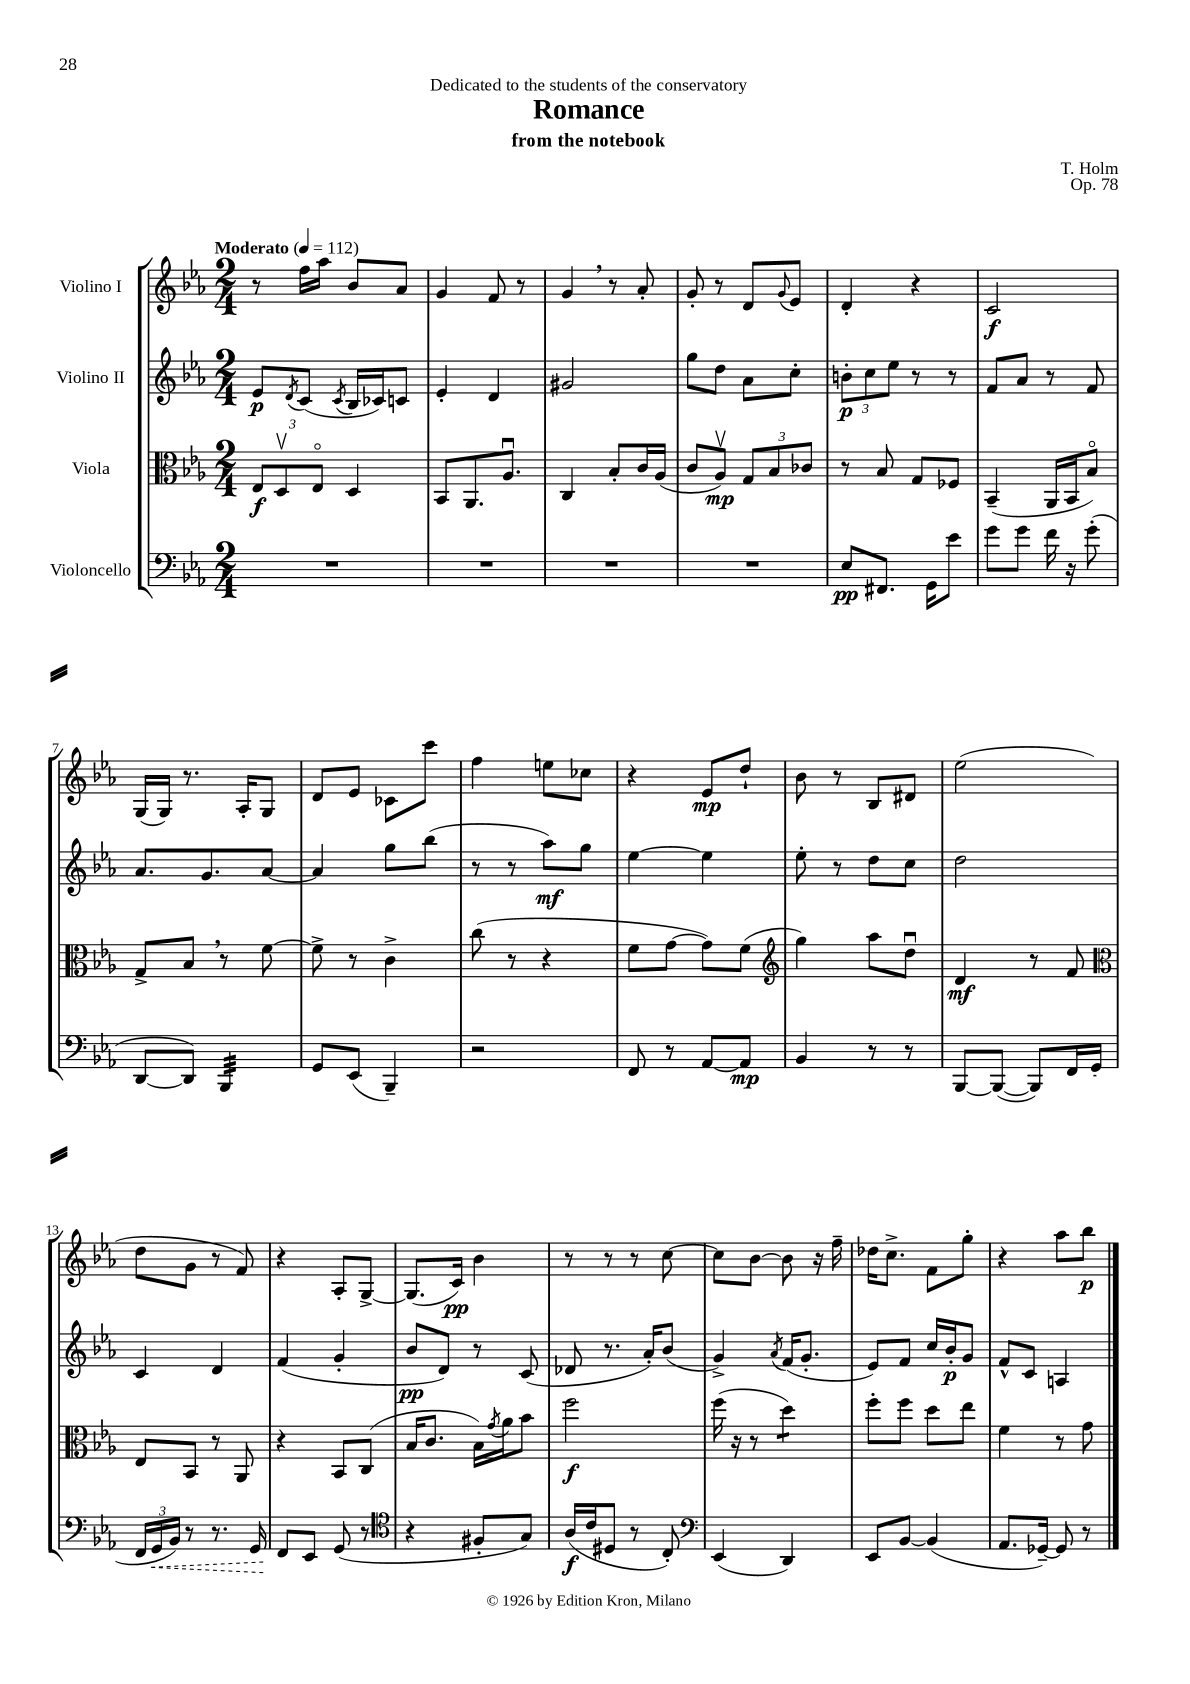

**kern	**kern	**kern	**kern
*staff4	*staff3	*staff2	*staff1
*clefF4	*clefC3	*clefG2	*clefG2
*k[b-e-a-]	*k[b-e-a-]	*k[b-e-a-]	*k[b-e-a-]
*M2/4	*M2/4	*M2/4	*M2/4
*MM112	*MM112	*MM112	*MM112
2r	12E-	8e-	8r
.	12Dv	.	.
.	.	8qd	.
.	.	(8c	16ff
.	12E-o	.	.
.	.	.	16aa-
.	.	8qc	.
.	4D	16B-	8b-
.	.	16c-)	.
.	.	8c	8a-
=	=	=	=
2r	8BB-	4e-'	4g
.	8.AA-	.	.
.	.	4d	8f
.	8.A-u	.	.
.	.	.	8r
=	=	=	=
2r	4C	2g#	4g
.	8B-'	.	8r
.	16c	.	8a-'
.	(16A-	.	.
=	=	=	=
2r	8c	8gg	8g'
.	8A-v)	8dd	8r
.	12G	8a-	8d
.	12B-	.	.
.	.	.	8qqg
.	.	8cc'	8e-
.	12c-	.	.
=	=	=	=
8E-	8r	12b'	4d'
.	.	12cc	.
8.FF#	8B-	.	.
.	.	12ee-	.
.	8G	8r	4r
16GG	.	.	.
8e-	8F-	8r	.
=	=	=	=
8g	(4BB-~	8f	2c
8g	.	8a-	.
16f	16AA-	8r	.
16r	16BB-	.	.
(8g'	8B-o)	8f	.
=	=	=	=
[8DD	8G^	8.a-	(16G
.	.	.	16G)
8DD])	8B-	.	8.r
.	.	8.g	.
4BBB-	8r	.	.
.	.	.	16A-'
.	[8f	[8a-	8G
=	=	=	=
8GG	8f^]	4a-]	8d
(8EE-	8r	.	8e-
4BBB-~)	4c^	8gg	8c-
.	.	(8bb-	8ccc
=	=	=	=
2r	(8cc	8r	4ff
.	8r	8r	.
.	4r	8aa-)	8ee
.	.	8gg	8cc-
=	=	=	=
8FF	8f	[4ee-	4r
8r	[8g	.	.
[8AA-	8g])	4ee-]	8e-
8AA-]	(8f	.	8dd`
=	=	=	=
*	*clefG2	*	*
4BB-	4gg)	8ee-'	8b-
.	.	8r	8r
8r	8aa-	8dd	8B-
8r	8ddu	8cc	8d#
=	=	=	=
[8BBB-	4d	2dd	(2ee-
(8BBB-_	.	.	.
8BBB-])	8r	.	.
16FF	8f	.	.
(16GG	.	.	.
=	=	=	=
*	*clefC3	*	*
24FF	8E-	4c	8dd
24GG	.	.	.
24BB-)	.	.	.
8r	8BB-	.	8g
8.r	8r	4d	8r
.	8AA-	.	8f)
16GG	.	.	.
=	=	=	=
8FF	4r	(4f	4r
8EE-	.	.	.
(8GG	8BB-	4g'	8A-'
8r	(8C	.	[8G^
=	=	=	=
*clefC4	*	*	*
4r	16B-	8b-	(8.G]
.	8.c	.	.
.	.	8d)	.
.	.	.	16c)
8F#'	16B-)	8r	4b-
.	8qg	.	.
.	16a-	.	.
8G)	8b-	(8c	.
=	=	=	=
(16A-	2ff	8d-	8r
16c	.	.	.
8D#	.	8.r	8r
8r	.	.	8r
.	.	16a-')	.
8C')	.	(8b-	[8cc
=	=	=	=
*clefF4	*	*	*
(4EE-	(16ff	4g^)	8cc]
.	16r	.	.
.	8r	.	[8b-
.	.	8qa-	.
4DD)	4dd)	(16f	8b-]
.	.	8.g'	.
.	.	.	16r
.	.	.	16ff~
=	=	=	=
8EE-	8ff'	8e-)	16dd-
.	.	.	8.cc^
[8BB-	8ff	8f	.
(4BB-]	8dd	16cc	8f
.	.	16b-'	.
.	8ee-	8g	8gg'
=	=	=	=
8.AA-	4f	8f^^	4r
.	.	8c	.
[16GG-~)	.	.	.
8GG-]	8r	4A	8aa-
8r	8g	.	8bb-
==	==	==	==
*-	*-	*-	*-
